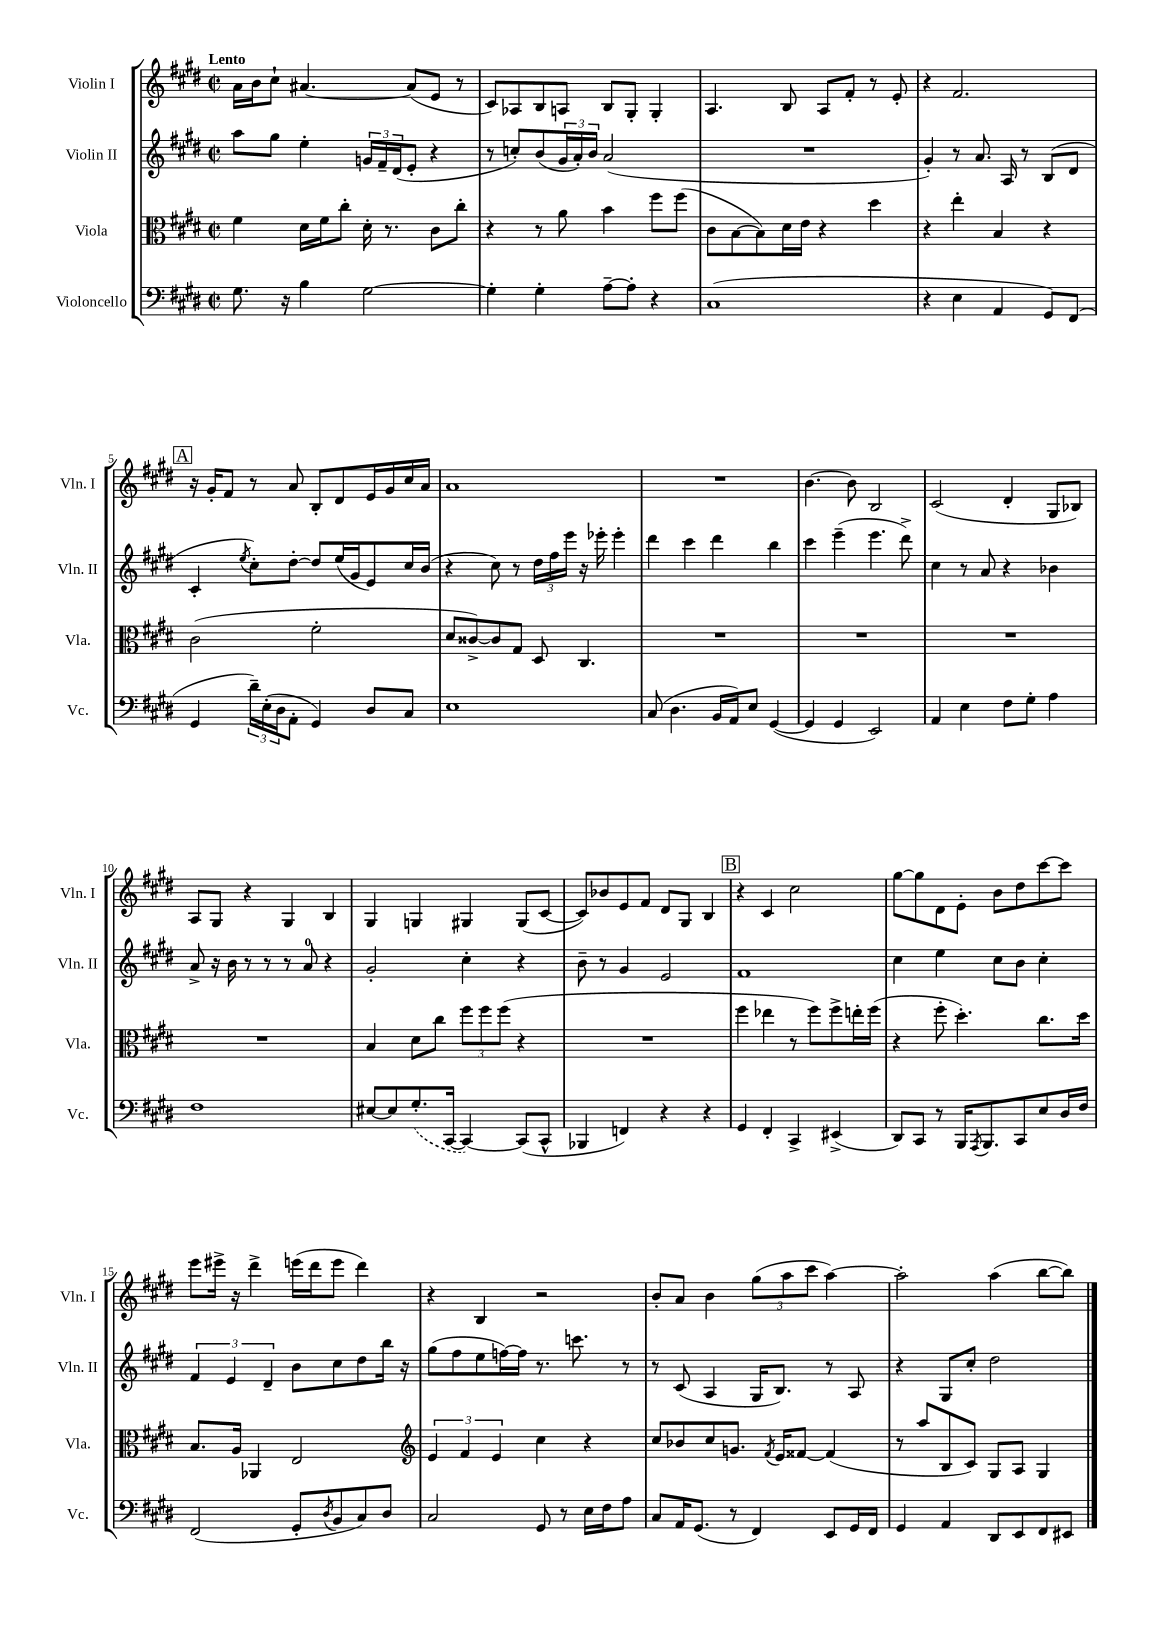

**kern	**kern	**kern	**kern
*staff4	*staff3	*staff2	*staff1
*clefF4	*clefC3	*clefG2	*clefG2
*k[f#c#g#d#]	*k[f#c#g#d#]	*k[f#c#g#d#]	*k[f#c#g#d#]
*M2/2	*M2/2	*M2/2	*M2/2
*met(c|)	*met(c|)	*met(c|)	*met(c|)
8.G#\	4f#\	8aa\L	16a\LL
.	.	.	16b\J
.	.	8gg#\J	8cc#`\J
16r	.	.	.
4B\	16d#\LL	4ee'\	[4.a#/
.	16f#\J	.	.
.	8cc#'\J	.	.
[2G#\	16d#'\	24g/LL	.
.	.	24f#~/	.
.	8.r	.	.
.	.	(24d#/J	.
.	.	8e'/J	(8a#/]L
.	8c#\L	4r	8e/J
.	8cc#'\J	.	8r
=	=	=	=
4G#'\]	4r	8r	8c#/L)
.	.	8cc'/L)	8A-/
4G#'\	8r	(8b/	8B/
.	8a\	24g#/L	8A/J
.	.	24a'/)	.
.	.	24b/JJ	.
[8A~\L	4b\	(2a/	8B/L
8A'\]J	.	.	8G#'/J
4r	8ff#\L	.	4G#'/
.	(8ff#\J	.	.
=	=	=	=
(1C#	8c#\L	1r	4.A/
.	[8B\	.	.
.	8B\])	.	.
.	16d#\L	.	8B/
.	16e\JJ	.	.
.	4r	.	8A/L
.	.	.	8f#'/J
.	4dd#\	.	8r
.	.	.	8e'/
=	=	=	=
4r	4r	4g#'/)	4r
4E\	4ee'\	8r	2.f#/
.	.	8.a/	.
4AA/	4B/	.	.
.	.	16A/	.
.	.	8r	.
8GG#/L)	4r	(8B/L	.
(8FF#/J	.	8d#/J	.
=	=	=	=
4GG#/	(2c#\	4c#'/	16r
.	.	.	16g#'/LK
.	.	.	8f#/J
.	.	8qee/	.
24d#~\LL)	.	8cc#'\L)	8r
(24E'\	.	.	.
24D#\J	.	.	.
8AA'\J	.	[8dd#'\J	8a/
4GG#/)	2f#'\	8dd#/]L	8B'/L
.	.	(16ee/L	8d#/
.	.	16g#/J	.
8D#/L	.	8e/)	16e/L
.	.	.	16g#/
8C#/J	.	16cc#/L	16cc#/
.	.	(16b/JJ	16a/JJ
=	=	=	=
1E	8d#/L	4r	1a
.	[8c##^/)	.	.
.	8c##/]	8cc#\)	.
.	8G#/J	8r	.
.	8D#/	24dd#\LL	.
.	.	24ff#\	.
.	.	24eee\JJ	.
.	4.C#/	16r	.
.	.	16eee-'\	.
.	.	4eee-'\	.
=	=	=	=
(8C#/	1r	4ddd#\	1r
4.D#\	.	.	.
.	.	4ccc#\	.
16BB/LL	.	4ddd#\	.
16AA/J)	.	.	.
8E/J	.	.	.
([4GG#/	.	4bb\	.
=	=	=	=
4GG#/]	1r	4ccc#\	[4.b\
4GG#/	.	(4eee~\	.
.	.	.	8b\]
2EE/)	.	4.eee\	2B/
.	.	8ddd#^\)	.
=	=	=	=
4AA/	1r	4cc#\	(2c#/
4E\	.	8r	.
.	.	8a/	.
8F#\L	.	4r	4d#'/
8G#'\J	.	.	.
4A\	.	4b-\	8G#/L
.	.	.	8B-/J)
=	=	=	=
1F#	1r	8a^/	8A/L
.	.	16r	8G#/J
.	.	16b\	.
.	.	8r	4r
.	.	8r	.
.	.	8r	4G#/
.	.	8a/	.
.	.	4r	4B/
=	=	=	=
[8E#/L	4B/	2g#'/	4G#/
8E#/]	.	.	.
(8.G#'/	8d#\L	.	4G/
.	8cc#\J	.	.
[16CC#/Jk	.	.	.
4CC#/_)	12ff#\L	4cc#'\	4G#/
.	12ff#\	.	.
.	(12ff#\J	.	.
(8CC#/]L	4r	4r	(8G#/L
8CC#^^/J	.	.	[8c#/J
=	=	=	=
4BBB-/	1r	8b~\	8c#/]L)
.	.	8r	8b-/
4FF/)	.	4g#/	8e/
.	.	.	8f#/J
4r	.	2e/	8d#/L
.	.	.	8G#/J
4r	.	.	4B/
=	=	=	=
4GG#/	4ff#\	1f#	4r
4FF#'/	4ee-\	.	4c#/
4CC#^/	8r	.	2cc#\
.	8ff#\L)	.	.
(4EE#^/	8ff#^\	.	.
.	16ee'\L	.	.
.	(16ff#\JJ	.	.
=	=	=	=
8DD#/L)	4r	4cc#\	[8gg#\L
8CC#/J	.	.	8gg#\]
8r	8ff#'\	4ee\	8d#\
16BBB/LK	4.dd#'\)	.	8e'\J
8qAAA/	.	.	.
8.BBB/	.	.	.
.	.	8cc#\L	8b\L
8CC#/	.	8b\J	8dd#\
8E/	8.cc#\L	4cc#'\	[8ccc#\
16D#/L	.	.	8ccc#\]J
16F#/JJ	16dd#\Jk	.	.
=	=	=	=
(2FF#/	8.B/L	6f#/	8eee\L
.	.	.	16eee#^\Jk
.	.	6e/	.
.	16A/Jk	.	16r
.	4AA-/	.	4ddd#^\
.	.	6d#~/	.
8GG#'/L	2E/	8b\L	(16eee\LL
.	.	.	16ddd#\J
8qD#/	.	.	.
8BB/	.	8cc#\	8eee\J
8C#/)	.	8dd#\	4ddd#\)
8D#/J	.	16bb\Jk	.
.	.	16r	.
=	=	=	=
*	*clefG2	*	*
2C#/	6e/	(8gg#\L	4r
.	.	8ff#\	.
.	6f#/	.	.
.	.	8ee\	4B/
.	6e/	.	.
.	.	[16ff\L)	.
.	.	16ff\]JJ	.
8GG#/	4cc#\	8.r	2r
8r	.	.	.
.	.	8.ccc\	.
16E\LL	4r	.	.
16F#\J	.	.	.
8A\J	.	8r	.
=	=	=	=
8C#/L	8cc#/L	8r	8b'/L
16AA/K	8b-/	(8c#/	8a/J
(8.GG#/J	.	.	.
.	8cc#/	4A/	4b\
8r	8.g/J	.	.
4FF#/)	.	16G#/LK	(12gg#\L
.	8qf#/	.	.
.	16e/LK	8.B/J)	.
.	.	.	12aa\
.	[8f##/J	.	.
.	.	.	12ccc#\J
8EE/L	(4f##/]	8r	[4aa\)
16GG#/L	.	8A/	.
16FF#/JJ	.	.	.
=	=	=	=
4GG#/	8r	4r	2aa'\]
.	8aa/L	.	.
4AA/	8B/	8G#/L	.
.	8c#/J)	8cc#'/J	.
8DD#/L	8G#/L	2dd#\	(4aa\
8EE/	8A/J	.	.
8FF#/	4G#/	.	[8bb\L
8EE#/J	.	.	8bb\]J)
==	==	==	==
*-	*-	*-	*-
